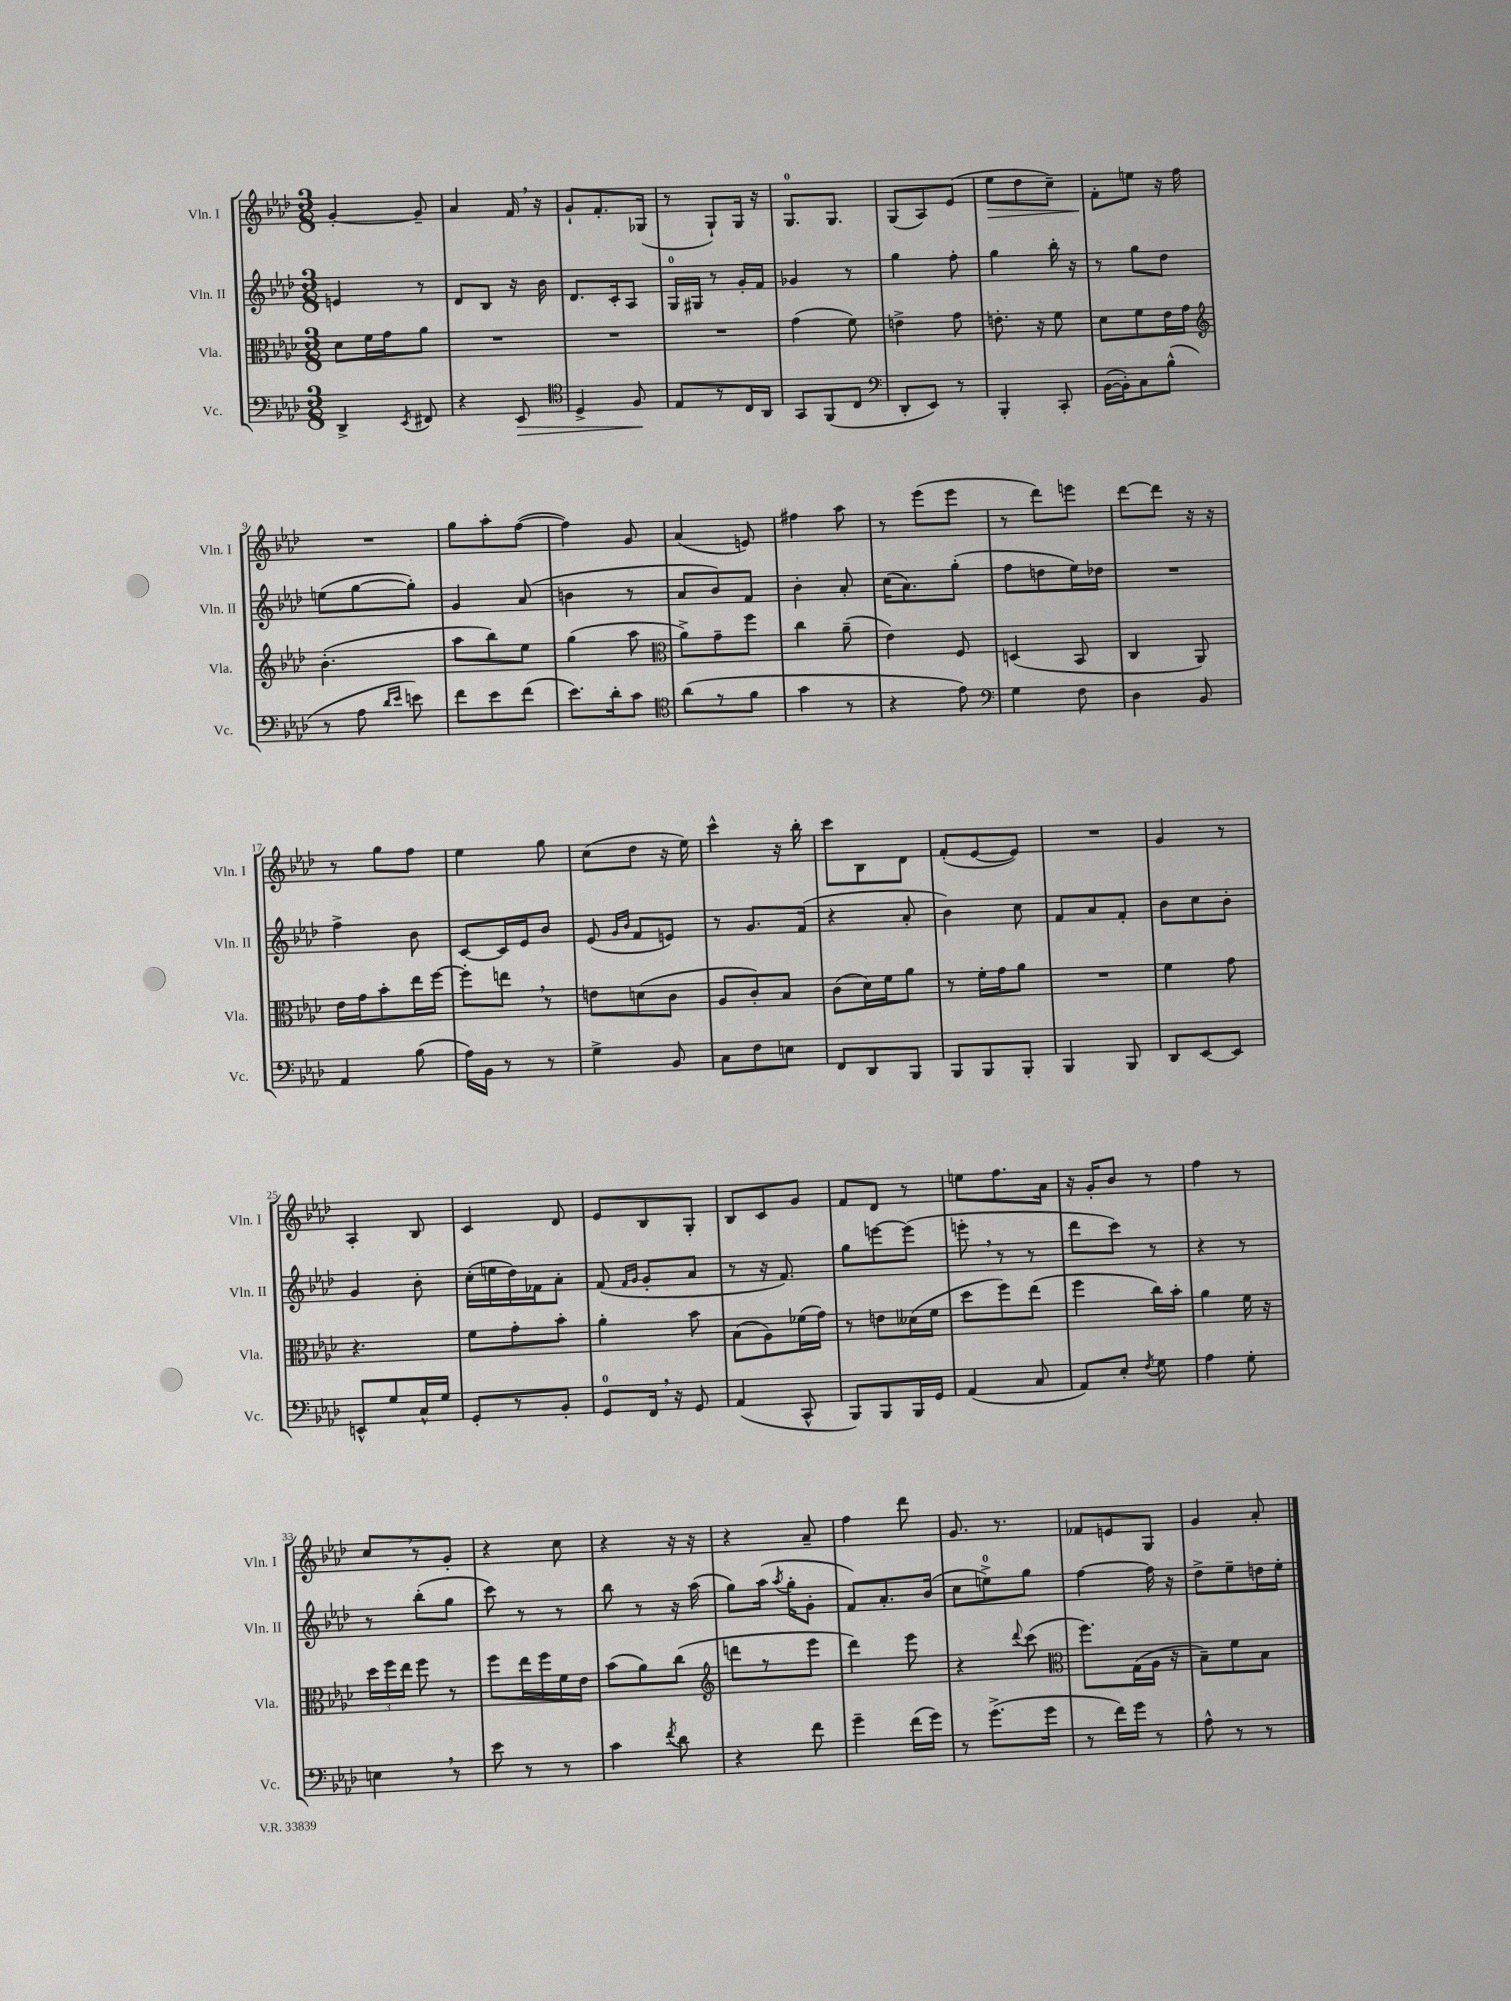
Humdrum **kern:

**kern	**kern	**kern	**kern
*staff4	*staff3	*staff2	*staff1
*clefF4	*clefC3	*clefG2	*clefG2
*k[b-e-a-d-]	*k[b-e-a-d-]	*k[b-e-a-d-]	*k[b-e-a-d-]
*M3/8	*M3/8	*M3/8	*M3/8
4DD-^	8d-	4e	[4g'
.	16f	.	.
.	16g	.	.
8qEE-	.	.	.
8FF#	8a-	8r	8g~]
=	=	=	=
4r	4.r	8d-	4a-
.	.	8B-	.
8EE-	.	16r	16f
.	.	16b-	16r
=	=	=	=
*clefC4	*	*	*
4D-^	4.r	8.d-	8g`
.	.	.	8.f'
.	.	16c'	.
8F	.	8A-	.
.	.	.	(16G-
=	=	=	=
8E-	4.r	16G	8r
.	.	16G#	.
8r	.	8r	8G`)
16C	.	16g'	16G
16AA-	.	16f	16r
=	=	=	=
8GG	(4g	4g-	8.G
(8FF	.	.	.
.	.	.	8.G
8C	8f)	8r	.
=	=	=	=
*clefF4	*	*	*
8DD-'	4e^	4gg	(8G
8EE-)	.	.	8A-)
8r	8g	8ff'	(8e-
=	=	=	=
4BBB-'	8.e'	4gg	8ee-
.	.	.	8dd-
.	16r	.	.
8CC'	8f	16bb-'	8cc~)
.	.	16r	.
=	=	=	=
([16BB-	8d-	8r	8f'
16BB-'])	.	.	.
8C	8f	8gg	8ee
(8B-^^	16e-	8dd-	16r
.	16g	.	16ff
=	=	=	=
*	*clefG2	*	*
8r	(4.b-'	(8ee	4.r
8A-	.	[8gg	.
16qqd-	.	.	.
16qqe-	.	.	.
8e)	.	8gg'])	.
=	=	=	=
8f	8aa-	4g	8gg
8e-	8bb-)	.	8aa-'
(8f	8ee-	(8a-	([8ff
=	=	=	=
8.e-)	(4gg	4b	4ff])
16d-'	.	.	.
8c	8aa-	8r	8g
=	=	=	=
*clefC4	*clefC3	*	*
(8a-	8a-^)	8a-	(4a-
8r	8g~	8b-)	.
8f	8ff	8f	8e)
=	=	=	=
4g	4cc	4b-'	4ff#
8r	(8a-~	8a-'	8aa-
=	=	=	=
4r	4e-)	(16cc	8r
.	.	8.a-)	.
.	.	.	(8eee-
8e-)	8F	(8gg'	8eee-
=	=	=	=
*clefF4	*	*	*
4G	(4D	8ff	8r
.	.	8dd	8ddd-)
8F	8BB-	16ee-)	8eee
.	.	16dd-	.
=	=	=	=
4D-	4C	4.r	[8ddd-
.	.	.	8ddd-]
8BB-	8AA-)	.	16r
.	.	.	16r
=	=	=	=
4AA-	16e-	4ff^	8r
.	16g	.	.
.	8b-'	.	8gg
(8B-	16ee-	8b-	8ff
.	[16ff	.	.
=	=	=	=
16A-)	8ff']	[8c	4ee-
16BB-	.	.	.
8r	8ee	16c]	.
.	.	16e-	.
8r	8r	8b-	8gg
=	=	=	=
4G^	8e	(8e-	(8cc
.	.	16qqg	.
.	.	16qqb-	.
.	(8d	8f	8dd-
8BB-	8c	8e)	16r
.	.	.	16ee-)
=	=	=	=
8C	8A-	8r	4ccc^^
8F	8c')	8.g	.
8E	8B-	.	16r
.	.	(16f	16bb-'
=	=	=	=
8FF	(8c	4r	8ccc
8DD-	16d-)	.	8B-
.	16f	.	.
8BBB-	8a-	8a-'	8d-
=	=	=	=
8BBB-	8r	4b-)	(8f'
8BBB-	16f'	.	[8e-
.	16g	.	.
8BBB-'	8a-	8cc	8e-])
=	=	=	=
4BBB-	4.r	8f	4.r
.	.	8a-	.
8BBB-	.	8f'	.
=	=	=	=
8DD-	4f	8b-	4g
[8EE-	.	8cc	.
8EE-]	8g	8b-'	8r
=	=	=	=
8EE^^	4.r	4g	4A-'
8G	.	.	.
16C^^	.	8b-'	8B-
16G	.	.	.
=	=	=	=
8GG'	8f	(16cc'	4c
.	.	16ee	.
8r	8g'	16dd-)	.
.	.	16f-	.
8BB-'	8b-'	8a-'	8d-
=	=	=	=
8GG	4a-'	(8f	8e-
.	.	16qqf	.
.	.	16qqg	.
16FF	.	8g'	8B-
16r	.	.	.
8GG	8b-	8a-	8G'
=	=	=	=
(4AA-	(8B-	8r	8B-
.	8A-)	16r	8c
.	.	8.f)	.
8CC^^	(16f-	.	8g
.	16g)	.	.
=	=	=	=
8BBB-)	8r	8gg	8f
8BBB-	8e	[8eee	8d-
16BBB-	(16d--	(8eee]	8r
16GG	16f	.	.
=	=	=	=
(4AA-	8dd-	8eee'	8ee
.	8ff)	8r	8.ff
8C	(8ee-	8r	.
.	.	.	16a-
=	=	=	=
8AA-)	4ff	8ddd-	16r
.	.	.	16g'
8E-'	.	8ccc)	8b-
8qF	.	.	.
8G	16cc)	8r	8r
.	16b-'	.	.
=	=	=	=
4A-	4a-	4r	4ff
8G'	16f	8r	8r
.	16r	.	.
=	=	=	=
4E	24dd-	8r	8cc
.	24ff	.	.
.	24ee-	.	.
.	8ff	(8bb-'	8r
8r	8r	8gg	8g'
=	=	=	=
8e-	8ff	8ccc)	4r
8r	16ee-	8r	.
.	16ff	.	.
8r	16f	8r	8cc
.	16e-	.	.
=	=	=	=
4c	(8b-	8bb-	4r
.	8a-)	8r	.
8qf	.	.	.
8d-	(8cc	16r	16r
.	.	(16aa-	16r
=	=	=	=
*	*clefG2	*	*
4r	8ddd	8gg)	4r
.	8r	(16aa-	.
.	.	8qaa-	.
.	.	16gg'	.
8f	8eee-	8g'	8a-~
=	=	=	=
4g~	4ddd-)	8f)	4ff
.	.	8.a-'	.
(16f	8eee-	.	8ddd-
16g)	.	(16b-	.
=	=	=	=
8r	4r	8cc	8.g
(8.g^	.	8ee^)	.
.	.	.	8.r
.	8qqddd-	.	.
.	(8ccc	8gg	.
16g	.	.	.
=	=	=	=
*	*clefC3	*	*
8r	8.ff)	[4ff	8f-
16f)	.	.	8e
16g	(16G	.	.
8r	16A-	16ff]	8G
.	16r	16r	.
=	=	=	=
8A-^^	8B-~)	8dd-^	4g
8r	8f	8ee-~	.
8r	8B-	16dd	8a-'
.	.	16ee-'	.
==	==	==	==
*-	*-	*-	*-
